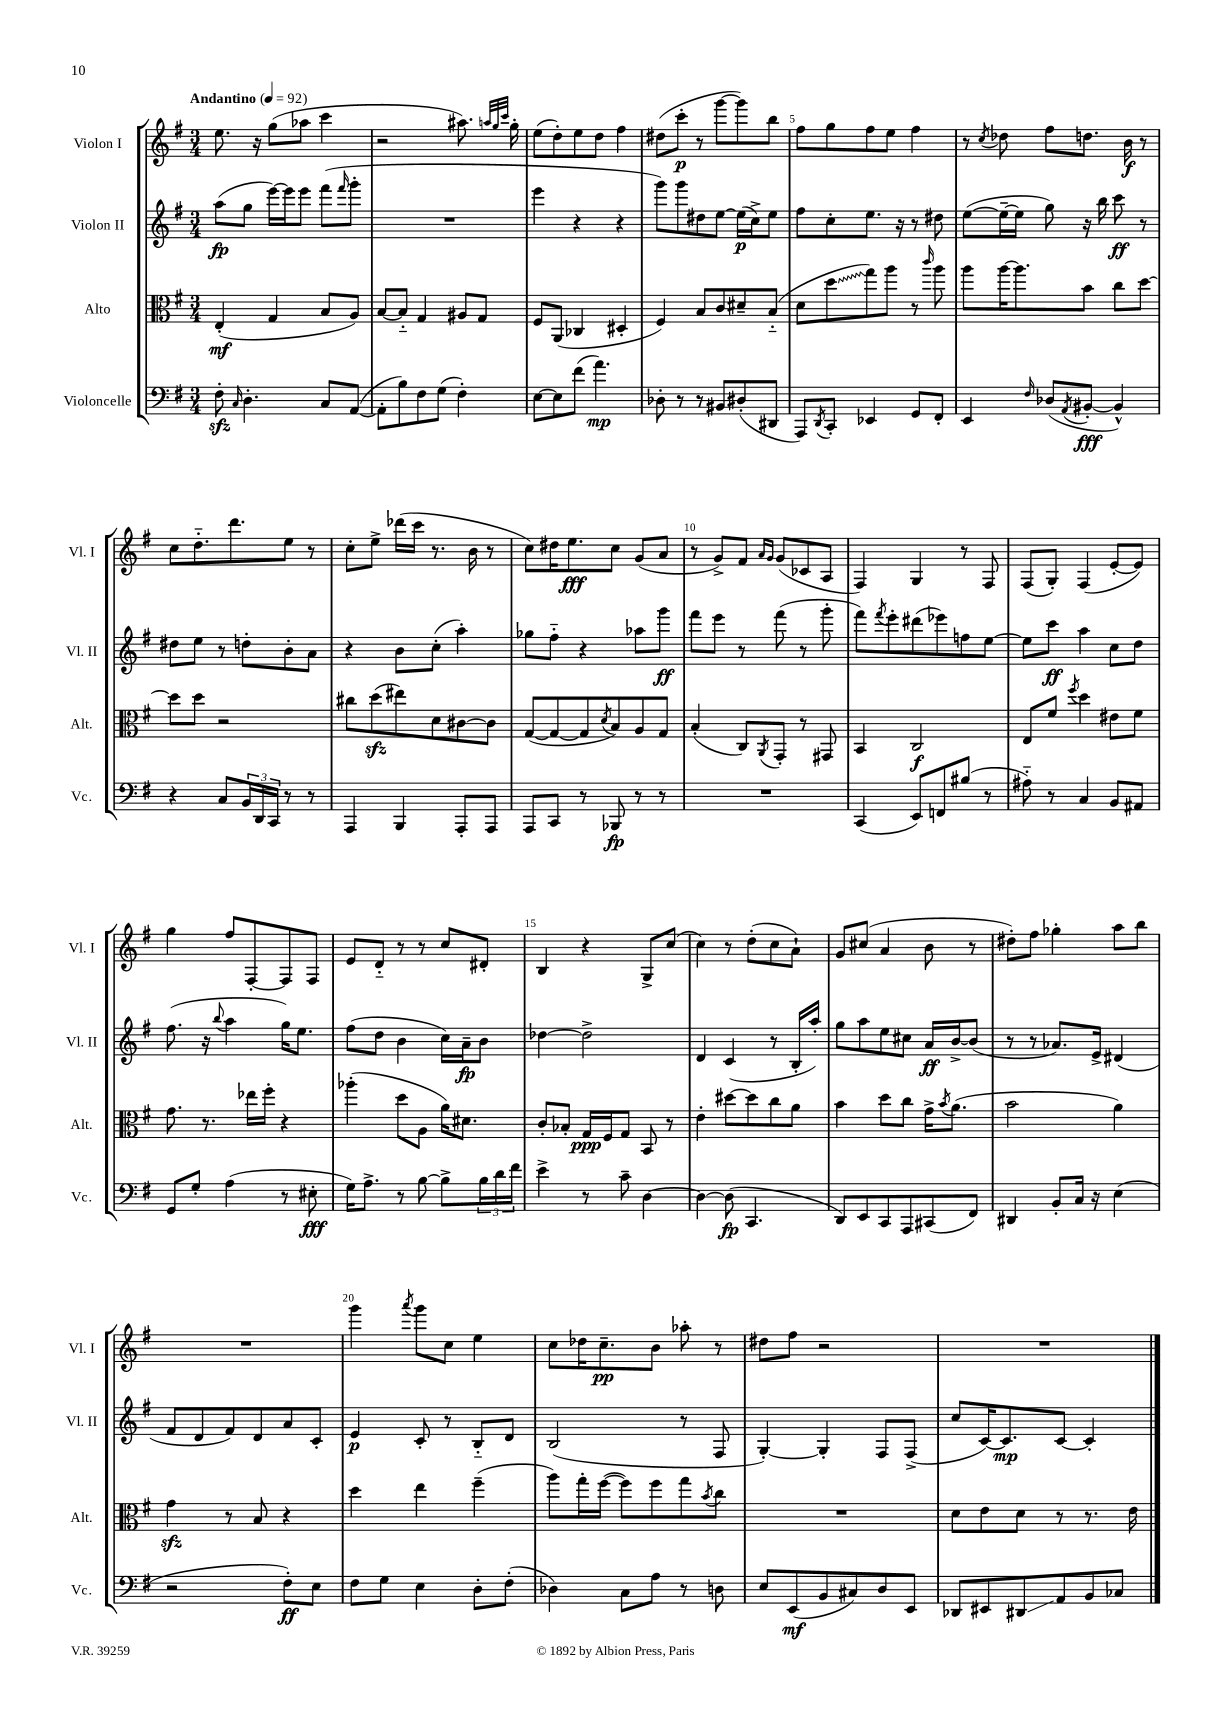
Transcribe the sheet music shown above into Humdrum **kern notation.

**kern	**kern	**kern	**kern
*staff4	*staff3	*staff2	*staff1
*clefF4	*clefC3	*clefG2	*clefG2
*k[f#]	*k[f#]	*k[f#]	*k[f#]
*M3/4	*M3/4	*M3/4	*M3/4
*MM92	*MM92	*MM92	*MM92
8F#'	(4E'	(8aa	8.ee
16qqC	.	.	.
4.D'	.	8gg	.
.	.	.	16r
.	4G	[16eee)	(8gg
.	.	16eee]	.
.	.	8eee	8aa-
8C	8B	(8fff#	4ccc
.	.	16qqfff#	.
([8AA	8A)	8ggg'	.
=	=	=	=
8AA']	[8B	2.r	2r
8B)	8B'~]	.	.
8F#	4G	.	.
(8G	.	.	.
4F#')	8A#	.	8.aa#)
.	8G	.	.
.	.	.	32qqaa
.	.	.	32qqgg
.	.	.	32qqccc
.	.	.	16gg'
=	=	=	=
[8E	8F#	4eee	(8ee
8E]	(8AA	.	8dd')
(8f#	4C-	4r	8ee
4.a)	.	.	8dd
.	4D#'	4r	4ff#
=	=	=	=
8D-'	4F#)	8ggg)	(8dd#
8r	.	8ggg	8ccc'
8r	8B	8dd#	8r
8BB#	8c	[8ee	[8ggg
(8D#'	8d#~	(16ee]	8ggg])
.	.	16cc^)	.
8DD#	(8B'~	8ee	8bb
=	=	=	=
8AAA)	8d	8ff#	8ff#
8qDD	.	.	.
8CC'	8dd	8cc'	8gg
4EE-	8gg)	8.ee	8ff#
.	8aa	.	8ee
.	.	16r	.
8GG	8r	8r	4ff#
.	16qqccc	.	.
8FF#'	8aa	8dd#	.
=	=	=	=
4EE	8aa	([8ee	8r
.	.	.	8qcc
.	[16aa	16ee~_	8dd-
.	8.aa]	16ee]	.
16qqF#	.	.	.
(8D-	.	8gg)	8ff#
8qAA	.	.	.
[8BB#'	8b	16r	8.dd
.	.	16bb	.
4BB#^^])	8cc	8ccc	.
.	.	.	16b
.	[8dd	8r	8r
=	=	=	=
4r	8dd]	8dd#	8cc
.	8dd	8ee	8.dd'~
8C	2r	8r	.
.	.	.	8.ddd
24BB	.	8dd'	.
24DD	.	.	.
24CC	.	.	.
8r	.	8b'	8ee
8r	.	8a	8r
=	=	=	=
4AAA	8cc#	4r	8cc'
.	(8dd	.	8ee^
4BBB	8ee#)	8b	(16ddd-
.	.	.	16ccc
.	8d	(8cc'	8.r
8AAA'	[8c#	4aa')	.
.	.	.	16b
8AAA	8c#]	.	8r
=	=	=	=
8AAA	([8G	8gg-	8cc)
8CC	8G_	8ff#'~	16dd#
.	.	.	8.ee
8r	8G]	4r	.
.	8qd	.	.
8BBB-	8B)	.	8cc
8r	8A	8aa-	(8g
8r	8G	8ggg	8a
=	=	=	=
2.r	(4B'	8fff#	8r
.	.	8eee	8g^)
.	8C)	8r	8f#
.	.	.	16qqa
.	8qAA	.	16qqg
.	8GG'	(8fff#	(8g
.	8r	8r	8c-
.	8GG#	8ggg'	8A
=	=	=	=
(4CC	4BB	8fff#)	4F#)
.	.	8qfff#	.
.	.	8eee'	.
8EE)	2C	(8ddd#	4G
8FF	.	8eee-)	.
(8B#	.	8ff	8r
8r	.	[8ee	8F#
=	=	=	=
8A#'~)	8E	8ee]	(8F#
8r	8f#	8ccc	8G')
.	8qff#	.	.
4C	4dd	4aa	(4F#
8BB	8e#	8cc	[8e'
8AA#	8f#	8dd	8e])
=	=	=	=
8GG	8.g	(8.ff#	4gg
8G'	.	.	.
.	8.r	16r	.
.	.	8qqbb	.
(4A	.	4aa	8ff#
.	16ee-	.	[8F#'
.	16ff#'	.	.
8r	4r	16gg)	8F#]
.	.	8.ee	.
8E#'	.	.	8F#
=	=	=	=
16G)	(4aa-'	(8ff#	8e
8.A^	.	.	.
.	.	8dd	8d'~
8r	8dd	4b	8r
[8B	8A	.	8r
8B^]	16a)	16cc)	8cc
.	8.d#	16a~	.
24B	.	8b	8d#'
24d	.	.	.
24f#	.	.	.
=	=	=	=
4e^	8c'	[4dd-	4B
.	8B-'	.	.
8r	16G	2dd-^]	4r
.	16F#	.	.
8c~	8G	.	.
[4D	8BB	.	8G^
.	8r	.	(8cc
=	=	=	=
4D_	4e'	4d	4cc)
(8D]	[8dd#	(4c	8r
4.CC	8dd#]	.	(8dd'
.	8cc	8r	8cc
.	8a	16B'	8a`)
.	.	16aa')	.
=	=	=	=
8DD)	4b	8gg	8g
8EE	.	8aa	(8cc#
8CC	8dd	8ee	4a
8AAA	8cc	8cc#	.
(8CC#	16g^	16a	8b
.	8qb	.	.
.	(8.a	[16b^	.
8FF#)	.	(8b]	8r
=	=	=	=
4DD#	2b	8r	8dd#')
.	.	8r	8ff#
8BB'	.	8.a-)	4gg-'
16C	.	.	.
16r	.	16e^	.
(4E	4a)	(4d#	8aa
.	.	.	8bb
=	=	=	=
2r	4g	8f#	2.r
.	.	8d	.
.	8r	8f#)	.
.	8B	8d	.
8F#')	4r	8a	.
8E	.	8c'	.
=	=	=	=
8F#	4dd	4e	4ggg
8G	.	.	.
.	.	.	8qaaa
4E	4ee	8c'	8ggg
.	.	8r	8cc
8D'	(4ff#~	8B'~	4ee
(8F#'	.	8d	.
=	=	=	=
4D-)	8aa)	(2B	8cc
.	16gg'	.	16dd-
.	([16ff#	.	8.cc~
8C	8ff#])	.	.
8A	8ff#	.	8b
8r	8gg	8r	8aa-'
.	8qb	.	.
8D	8cc	8F#	8r
=	=	=	=
8E	2.r	[4G')	8dd#
(8EE	.	.	8ff#
8BB	.	4G']	2r
8C#)	.	.	.
8D	.	8F#	.
8EE	.	(8F#^	.
=	=	=	=
8DD-	8d	8cc	2.r
8EE#	8e	[16c)	.
.	.	8.c]	.
8DD#	8d	.	.
8AA	8r	[8c	.
8BB	8.r	4c']	.
8C-	.	.	.
.	16e	.	.
==	==	==	==
*-	*-	*-	*-
